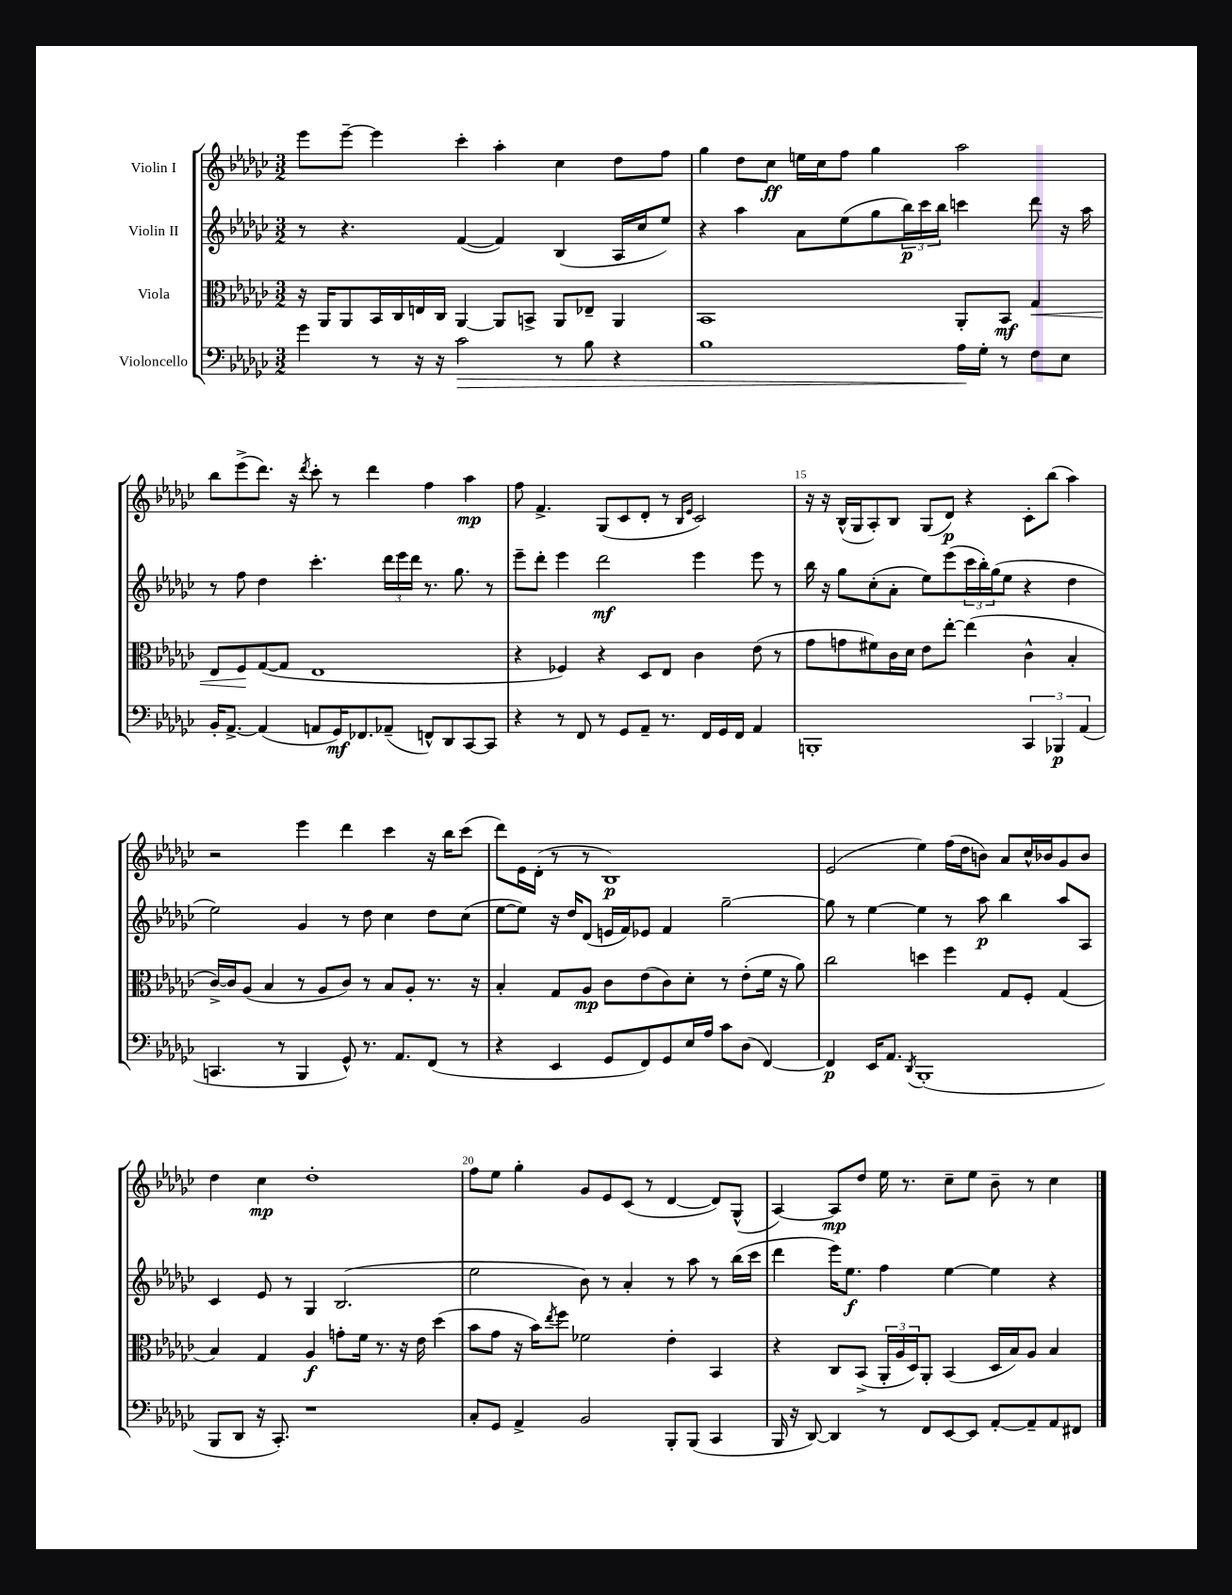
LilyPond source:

<<
\new StaffGroup <<
\new Staff = "s0" \with { instrumentName = "Violin I" } {
    \clef treble \key ges \major \numericTimeSignature \time 3/2
    ees'''8 ees'''8~-- ees'''4 ces'''4-. aes''4-. ces''4 des''8 f''8 |
    ges''4 des''8 ces''8\ff e''16 ces''16 f''8 ges''4 aes''2 |
    bes''8 ees'''8->( des'''8.) r16 \acciaccatura { des'''8 } ces'''8-. r8 des'''4 f''4 aes''4\mp |
    f''8 f'4.-> ges8( ces'8 des'8-. r8 \grace { bes16 ees'16 } ces'2) |
    r16 r16 bes16-^( ges16 aes8-.) bes8 ges8( des'8\p) r4 ces'8-. bes''8( aes''4) |
    r2 ees'''4 des'''4 ces'''4 r16 bes''16 ces'''8( |
    des'''8) ees'16 des'16-.( r8 r8 bes1\p) |
    ees'2( ees''4) f''16( des''16 b'8) aes'8 ces''16-^ bes'16 ges'8 bes'8 |
    des''4 ces''4\mp des''1-. |
    f''8 ees''8 ges''4-. ges'8 ees'8 ces'8( r8 des'4~ des'8) ges8-^( |
    aes4~) aes8\mp des''8 ees''16 r8. ces''8-- ees''8 bes'8-- r8 ces''4 \bar "|." |
}
\new Staff = "s1" \with { instrumentName = "Violin II" } {
    \clef treble \key ges \major \numericTimeSignature \time 3/2
    r8 r4. f'4~( f'4) bes4( aes16 ces''16 ees''8) |
    r4 aes''4 aes'8 ees''8( ges''8 \tuplet 3/2 { bes''16\p) ces'''16 bes''16 } c'''4 des'''8 r16 aes''16 |
    r8 f''8 des''4 ces'''4.-. \tuplet 3/2 { des'''16 ees'''16 des'''16 } r8. ges''8. r8 |
    ees'''8-- des'''8-. ees'''4 des'''2\mf ees'''4 ees'''8 r8 |
    bes''16 r16 ges''8 ces''8-.( aes'8-. ees''8) ees'''8( \tuplet 3/2 { ces'''16 bes''16-.) ges''16( } ees''8 r4 des''4 |
    ees''2) ges'4 r8 des''8 ces''4 des''8 ces''8( |
    ees''8~ ees''8) r16 des''16 des'8( e'16 f'16) ees'8 f'4 ges''2~-- |
    ges''8 r8 ees''4~ ees''4 r8 aes''8\p bes''4 aes''8 aes8 |
    ces'4 ees'8 r8 ges4 bes2.( |
    ees''2 bes'8) r8 aes'4-. r8 aes''8 r8 bes''16( ces'''16 |
    des'''4 ees'''16) ees''8.\f f''4 ees''4~ ees''4 r4 \bar "|." |
}
\new Staff = "s2" \with { instrumentName = "Viola" } {
    \clef alto \key ges \major \numericTimeSignature \time 3/2
    r16 aes,16 aes,8 bes,16 ces16 e16 ces16 aes,4~ aes,8 b,8-> aes,8 ees8-- aes,4 |
    bes,1 aes,8-. bes,8\mf ges4\< |
    ees8 f8\! ges8~( ges8 ees1 |
    r4 fes4) r4 des8 ees8 ces'4 ees'8( r8 |
    ges'8 g'8 fis'8) ces'16 des'16 ees'8 ees''8~-. ees''4( ces'4-^ bes4-. |
    ces'16~->) ces'16 aes8( bes4 r8 aes8 ces'8) r8 bes8 aes8-. r8. r16 |
    bes4-. ges8 aes8\mp ces'8 ees'8( ces'8) des'8-. r8 ees'8-.( f'16 r16 aes'8) |
    ces''2 d''4 f''4 ges8 f8-. ges4( |
    bes4) ges4 aes4\f g'8-. f'16 r8. r16 ees'16 des''4( |
    bes'8 ges'8 r16 bes'16) \acciaccatura { ees''8 } f''8 fes'2 ees'4-. bes,4 |
    r4 ces8 bes,8->( \tuplet 3/2 { aes,16-. aes16 des16) } aes,8-. bes,4( des16 bes16) aes8 bes4 \bar "|." |
}
\new Staff = "s3" \with { instrumentName = "Violoncello" } {
    \clef bass \key ges \major \numericTimeSignature \time 3/2
    ges'4 r8 r16 r16 ces'2\> r8 bes8 r4 |
    bes1 aes16\! ges16-. r8 f8 ees8 |
    bes,16-. aes,8.~-> aes,4( a,8 ges,16\mf) fes,8. aes,8--( f,8-^) des,8 ces,8~ ces,8 |
    r4 r8 f,8 r8 ges,8 aes,8-- r8. f,16 ges,16 f,16 aes,4 |
    b,,1-. \tuplet 3/2 { ces,4 bes,,4\p aes,4( } |
    c,4. r8 bes,,4 ges,8-^) r8. aes,8. f,8( r8 |
    r4 ees,4 ges,8 f,8) ges,8 ees16 aes16 ces'8 des8( f,4~) |
    f,4\p ees,16 aes,8. \acciaccatura { des,8 } bes,,1-.( |
    bes,,8 des,8 r16 ces,8.-.) r1 |
    ces8-. ges,8 aes,4-> bes,2 bes,,8-. bes,,8( ces,4 |
    bes,,16 r16 des,8~) des,4 r8 f,8 ees,8~ ees,8 aes,8~-. aes,8-- aes,8 fis,8 \bar "|." |
}
>>
>>
\layout { \context { \Score currentBarNumber = #11 \override BarNumber.break-visibility = ##(#f #t #t) barNumberVisibility = #(every-nth-bar-number-visible 5) } }
